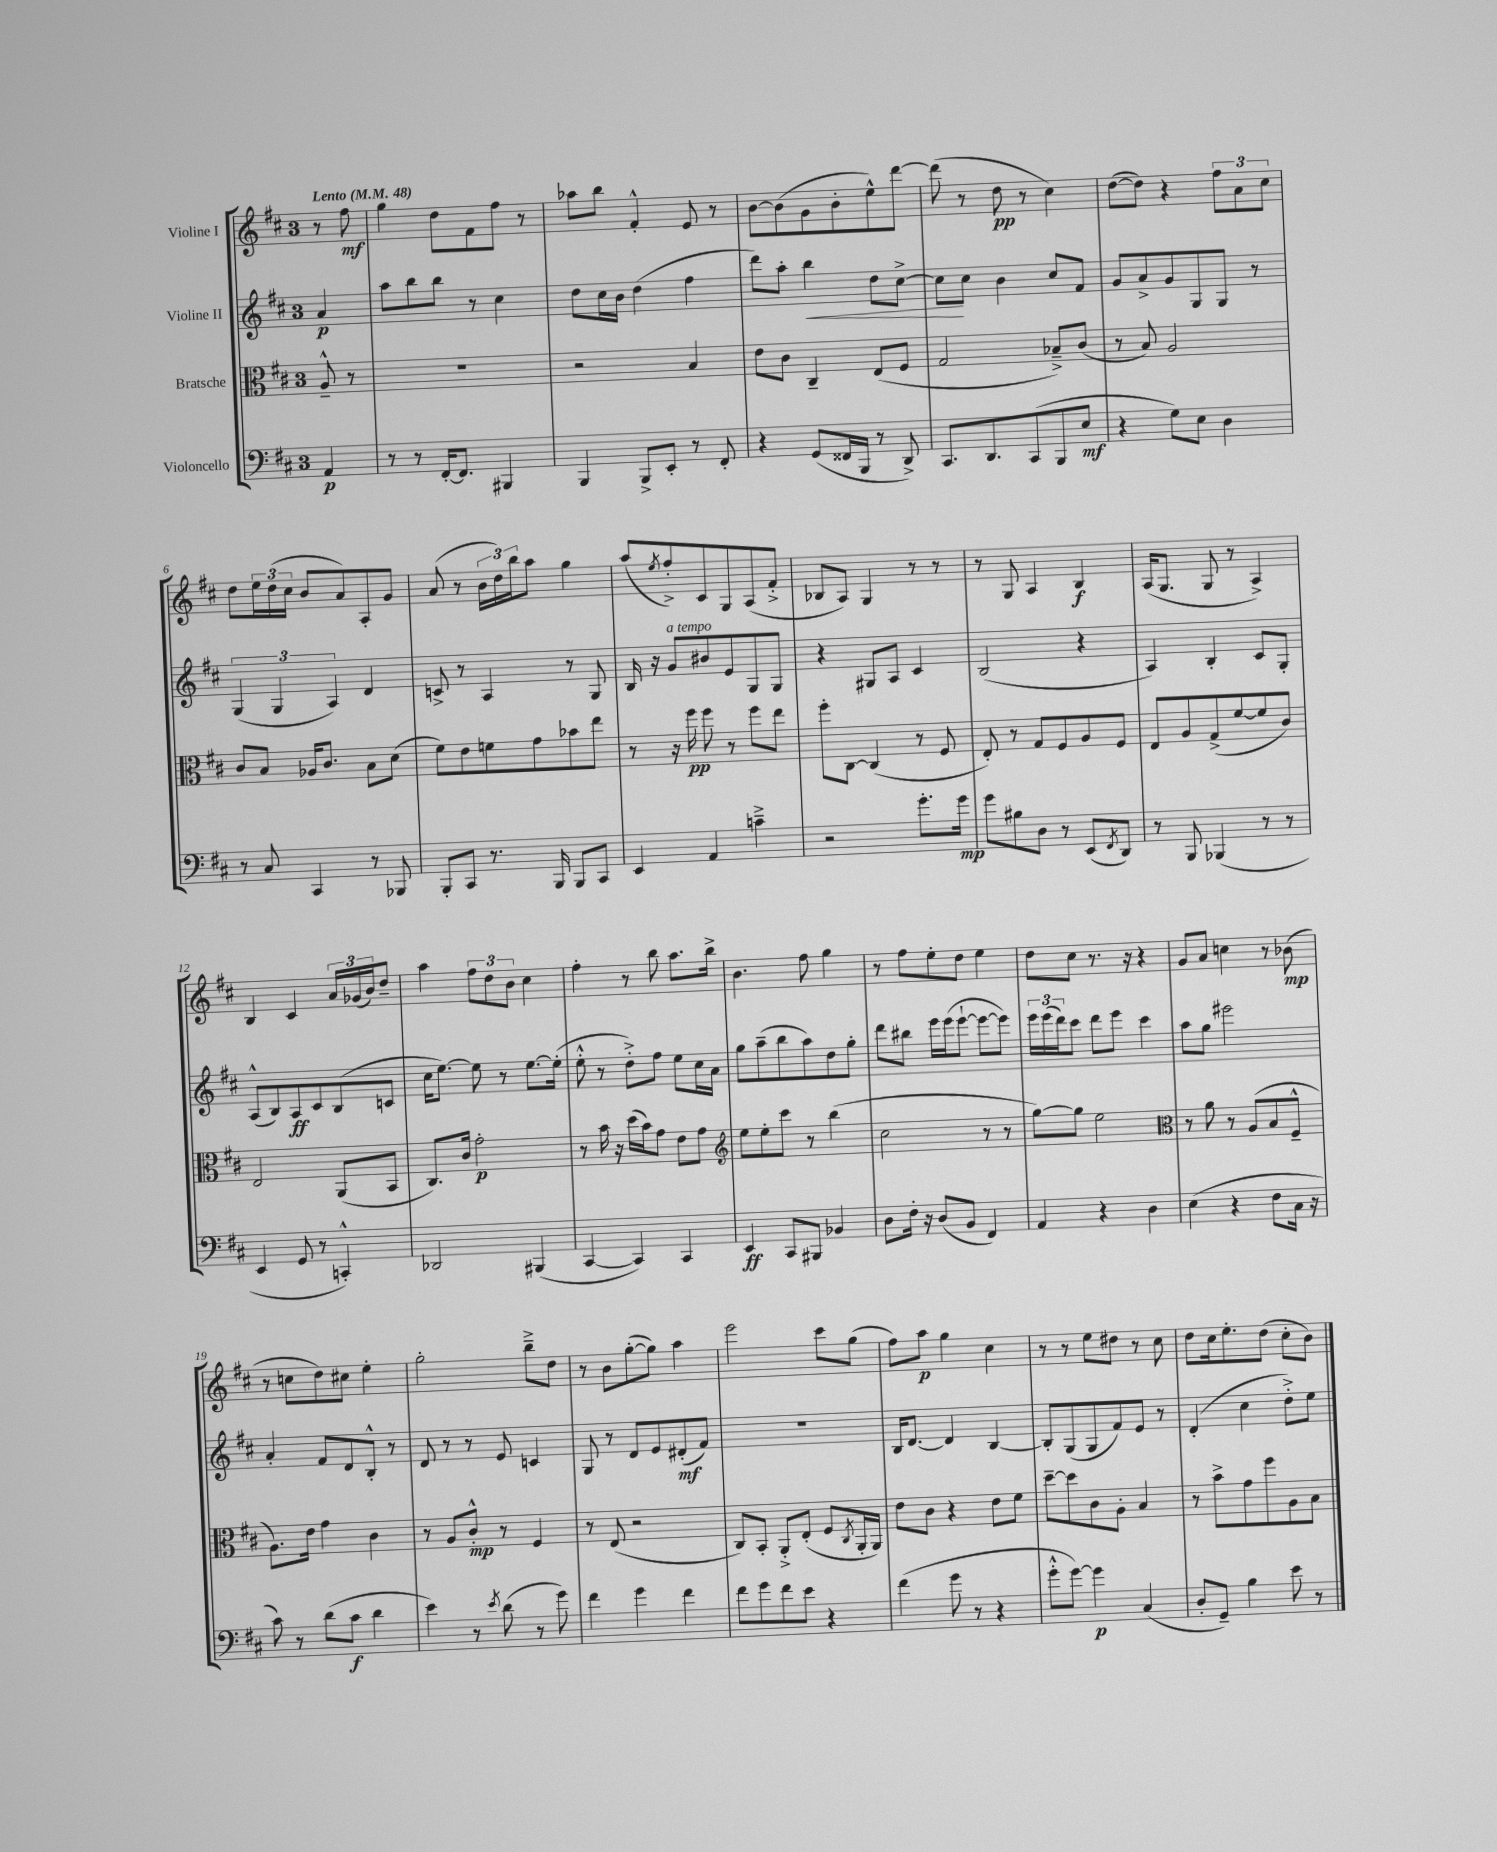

**kern	**dynam	**kern	**dynam	**kern	**dynam	**kern	**dynam
*part4	*part4	*part3	*part3	*part2	*part2	*part1	*part1
*staff4	*staff4	*staff3	*staff3	*staff2	*staff2	*staff1	*staff1
*I"Violoncello	*	*I"Bratsche	*	*I"Violine II	*	*I"Violine I	*
*clefF4	*	*clefC3	*	*clefG2	*	*clefG2	*
*k[f#c#]	*	*k[f#c#]	*	*k[f#c#]	*	*k[f#c#]	*
*M3/4	*	*M3/4	*	*M3/4	*	*M3/4	*
*MM48	*	*MM48	*	*MM48	*	*MM48	*
=	=	=	=	=	=	=	=
!	!	!	!	!	!	!LO:TX:a:B:t=Lento	!
4AA/	p	8A~^^/	.	4a/	p	8r	.
.	.	8r	.	.	.	8ff#\	mf
=1	=1	=1	=1	=1	=1	=1	=1
8r	.	2.r	.	8aa\L	.	4gg\	.
8r	.	.	.	8bb\	.	.	.
[16FF#'/KL	.	.	.	8bb\J	.	8dd\L	.
8.FF#/J]	.	.	.	.	.	.	.
.	.	.	.	8r	.	8f#\	.
4BBB#X/	.	.	.	4cc#\	.	8ff#\J	.
.	.	.	.	.	.	8r	.
=2	=2	=2	=2	=2	=2	=2	=2
4BBB/	.	2r	.	8dd\L	.	8aa-X\L	.
.	.	.	.	16cc#\L	.	8bb\J	.
.	.	.	.	16b\JJ	.	.	.
8BBB^/L	.	.	.	(4dd\	.	4f#'^^/	.
8EE'/J	.	.	.	.	.	.	.
8r	.	4B/	.	4ff#\	.	8e/	.
8FF#'/	.	.	.	.	.	8r	.
=3	=3	=3	=3	=3	=3	=3	=3
4r	.	8e\L	.	8ddd\L)	.	[8b\L	.
.	.	8c#\J	.	8aa'\J	.	(8b\]	.
!	!	!	!	!	!LO:HP:b	!	!
(8GG/L	.	4C#~/	.	4bb\	<	8g\	.
16FF##X/L	.	.	.	.	.	8b'\	.
16BBB/JJ	.	.	.	.	.	.	.
8r	.	(8E/L	.	8dd\L	.	8ee^^\)	.
8DD^/)	.	8F#/J	.	[8cc#^\J	.	[8ddd\J	.
=4	=4	=4	=4	=4	=4	=4	=4
8.CC#/L	.	2G/	.	8cc#\L]	.	(8ddd\]	.
.	.	.	.	8cc#\J	[	8r	.
8.DD/	.	.	.	.	.	.	.
.	.	.	.	4b\	.	8dd\	pp
(8CC#/	.	.	.	.	.	8r	.
8BBB/	.	8B-X~^/L)	.	8cc#/L	.	4cc#\)	.
8E/J	mf	(8c#/J	.	8f#/J	.	.	.
=5	=5	=5	=5	=5	=5	=5	=5
4r	.	8r	.	8g/L	.	([8dd\L	.
.	.	8B/)	.	8a^/	.	8dd\J])	.
8G\L)	.	2A/	.	8g/	.	4r	.
8E\J	.	.	.	8G/	.	.	.
4D\	.	.	.	8G/J	.	12ff#\L	.
.	.	.	.	.	.	12a\	.
.	.	.	.	8r	.	.	.
.	.	.	.	.	.	12cc#\J	.
!!LO:LB:g=z
=6	=6	=6	=6	=6	=6	=6	=6
8r	.	8c#/L	.	(6G/	.	8dd\L	.
8C#/	.	8B/J	.	.	.	24ee\L	.
.	.	.	.	6G/	.	(24dd\	.
.	.	.	.	.	.	24cc#\JJ	.
4CC#/	.	16A-X/KL	.	.	.	8b/L	.
.	.	8.c#/J	.	.	.	.	.
.	.	.	.	6A/)	.	.	.
.	.	.	.	.	.	8a/)	.
8r	.	8B\L	.	4d/	.	8A'/	.
8BBB-X/	.	(8d\J	.	.	.	8g/J	.
=7	=7	=7	=7	=7	=7	=7	=7
8BBB'/L	.	8f#\L)	.	8cn^/	.	(8a/	.
8CC#/J	.	8e\	.	8r	.	8r	.
8.r	.	8fn\	.	4A/	.	24b\LL	.
.	.	.	.	.	.	24dd\)	.
.	.	.	.	.	.	24bb\J	.
.	.	8g\	.	.	.	8aa\J	.
16BBB/	.	.	.	.	.	.	.
8BBB/L	.	8b-X\	.	8r	.	4gg\	.
8CC#/J	.	8ee\J	.	8G/	.	.	.
=8	=8	=8	=8	=8	=8	=8	=8
4EE/	.	8r	.	16B/	.	(8aa/L	.
.	.	.	.	16r	.	.	.
.	.	.	.	.	.	8qee/	.
!	!	!	!	!LO:TX:a:i:t=a tempo	!	!	!
.	.	16r	.	8g/L	.	8ff#'^/)	.
.	.	16ff#\	pp	.	.	.	.
4AA/	.	8ff#\	.	8b#X/	.	8c#/	.
.	.	8r	.	8e/	.	8G/	.
4cn~^\	.	8ff#\L	.	8G/	.	(8A/	.
.	.	8ee\J	.	8G/J	.	8f#'^/J	.
=9	=9	=9	=9	=9	=9	=9	=9
2r	.	8ff#'\L	.	4r	.	8B-X/L	.
.	.	[8C#\J	.	.	.	8A/J)	.
.	.	(4C#/]	.	8G#X/L	.	4G/	.
.	.	.	.	8A/J	.	.	.
8.g'\L	.	8r	.	4c#/	.	8r	.
.	.	8F#/	.	.	.	8r	.
16g\Jk	mp	.	.	.	.	.	.
=10	=10	=10	=10	=10	=10	=10	=10
8g\L	.	8E'/)	.	(2B/	.	8r	.
8B#X\	.	8r	.	.	.	8G/	.
8D\J	.	8G/L	.	.	.	4A/	.
8r	.	8F#/	.	.	.	.	.
(8EE/L	.	8A/	.	4r	.	4B/	f
8qFF#/	.	.	.	.	.	.	.
8DD/J)	.	8F#/J	.	.	.	.	.
=11	=11	=11	=11	=11	=11	=11	=11
8r	.	8E/L	.	4A/)	.	(16A/KL	.
.	.	.	.	.	.	8.G/J	.
8BBB/	.	8A/	.	.	.	.	.
(4BBB-X/	.	(8G^/	.	4B'/	.	8G/	.
.	.	[8f#/	.	.	.	8r	.
8r	.	8f#/]	.	8c#/L	.	4A^/)	.
8r	.	8c#/J)	.	8G'/J	.	.	.
!!LO:LB:g=z
=12	=12	=12	=12	=12	=12	=12	=12
4EE/	.	2E/	.	(8A^^/L	.	4B/	.
.	.	.	.	8B/)	.	.	.
8GG/	.	.	.	8A/	ff	4c#/	.
8r	.	.	.	8c#/	.	.	.
4CCn'^^/)	.	(8AA/L	.	(8B/	.	24a/LL	.
.	.	.	.	.	.	(24g-X/	.
.	.	.	.	.	.	24b/J)	.
.	.	8BB/J	.	8cn/J	.	8dd~/J	.
=13	=13	=13	=13	=13	=13	=13	=13
2DD-X/	.	8.C#/L)	.	16cc#\KL	.	4aa\	.
.	.	.	.	[8.ee\J)	.	.	.
.	.	16c#/Jk	.	.	.	.	.
.	.	2g'\	p	8ee\]	.	12ff#\L	.
.	.	.	.	.	.	12dd\	.
.	.	.	.	8r	.	.	.
.	.	.	.	.	.	12b\J	.
(4BBB#X/	.	.	.	[8.ee\L	.	4cc#\	.
.	.	.	.	(16ee'\Jk]	.	.	.
=14	=14	=14	=14	=14	=14	=14	=14
[4CC#/	.	8r	.	8ee'^^\	.	4ff#'\	.
.	.	16b\	.	8r	.	.	.
.	.	16r	.	.	.	.	.
4CC#/])	.	(16dd\LL	.	8dd'^\L)	.	8r	.
.	.	16b\J)	.	.	.	.	.
.	.	8g\J	.	8ff#\J	.	8bb\	.
4CC#/	.	8e\L	.	8ee\L	.	8.aa\L	.
.	.	8g\J	.	16cc#\L	.	.	.
.	.	.	.	16a\JJ	.	16bb^\Jk	.
=15	=15	=15	=15	=15	=15	=15	=15
*	*	*clefG2	*	*	*	*	*
4EE/	ff	8ee\L	.	8gg\L	.	4.b\	.
.	.	8ee'\	.	(8aa~\	.	.	.
8CC#/L	.	8ccc#\J	.	8bb\	.	.	.
8BBB#X/J	.	8r	.	8aa\)	.	8ff#\	.
4BB-X/	.	(4bb\	.	8dd\	.	4gg\	.
.	.	.	.	8gg'\J	.	.	.
=16	=16	=16	=16	=16	=16	=16	=16
8D\L	.	2cc#\	.	8ddd\L	.	8r	.
16F#'\Jk	.	.	.	8bb#X\J	.	8ff#\L	.
16r	.	.	.	.	.	.	.
(8D/L	.	.	.	16eee\LL	.	8ee'\	.
.	.	.	.	(16eee\J	.	.	.
8BB/J	.	.	.	[8eee`\J	.	8dd\J	.
4FF#/)	.	8r	.	8eee\L_	.	4ee\	.
.	.	8r	.	8eee\J])	.	.	.
=17	=17	=17	=17	=17	=17	=17	=17
4AA/	.	[8gg\L)	.	24eee\LL	.	8dd\L	.
.	.	.	.	(24eee\	.	.	.
.	.	.	.	24ddd\J)	.	.	.
.	.	8gg\J]	.	8ccc#\J	.	8cc#\J	.
4r	.	2ee\	.	8ddd\L	.	8.r	.
.	.	.	.	8eee\J	.	.	.
.	.	.	.	.	.	16r	.
4D\	.	.	.	4ccc#\	.	4r	.
=18	=18	=18	=18	=18	=18	=18	=18
*	*	*clefC3	*	*	*	*	*
(4E\	.	8r	.	8aa\L	.	8g/L	.
.	.	8a\	.	8gg\J	.	8a/J	.
4r	.	8r	.	2eee#X\	.	4ccn\	.
.	.	(8A/L	.	.	.	.	.
8F#\L	.	8B/	.	.	.	8r	.
16C#\Jk	.	8F#~^^/J	.	.	.	(8b-X\	mp
16r	.	.	.	.	.	.	.
!!LO:LB:g=z
=19	=19	=19	=19	=19	=19	=19	=19
8c#\)	.	8.A\L)	.	4a'/	.	8r	.
8r	.	.	.	.	.	8ccn\L	.
.	.	16e\Jk	.	.	.	.	.
(8d\L	.	4g\	.	8f#/L	.	8dd\)	.
8c#\J	f	.	.	8d/	.	8cc#X\J	.
4d\	.	4c#\	.	8B'^^/J	.	4ee'\	.
.	.	.	.	8r	.	.	.
=20	=20	=20	=20	=20	=20	=20	=20
4e\)	.	8r	.	8d/	.	2gg'\	.
.	.	8A/L	.	8r	.	.	.
8r	.	8c#'^^/J	mp	8r	.	.	.
8qe/	.	.	.	.	.	.	.
(8d\	.	8r	.	8e/	.	.	.
8r	.	4F#/	.	4cn/	.	8bb~^\L	.
8g\)	.	.	.	.	.	8dd\J	.
=21	=21	=21	=21	=21	=21	=21	=21
4f#\	.	8r	.	8G/	.	8r	.
.	.	(8E/	.	8r	.	8b\L	.
4g\	.	2r	.	8d/L	.	([8gg'\	.
.	.	.	.	8e/	.	8gg\J])	.
4f#\	.	.	.	(8d#X'/	mf	4aa\	.
.	.	.	.	8f#/J)	.	.	.
=22	=22	=22	=22	=22	=22	=22	=22
8f#\L	.	8C#/L)	.	2.r	.	2eee\	.
8g\	.	8BB'/J	.	.	.	.	.
8f#\	.	8AA'^/L	.	.	.	.	.
8e\J	.	(8E'/J	.	.	.	.	.
4r	.	8F#/L	.	.	.	8ccc#\L	.
.	.	8qC#/	.	.	.	.	.
.	.	16AA'/L	.	.	.	(8gg\J	.
.	.	16AA/JJ)	.	.	.	.	.
=23	=23	=23	=23	=23	=23	=23	=23
(4f#\	.	8e\L	.	16B/KL	.	8ff#\L)	.
.	.	.	.	[8.d/J	.	.	.
.	.	8c#\J	.	.	.	8aa\J	p
8g\	.	4r	.	4d/]	.	4gg\	.
8r	.	.	.	.	.	.	.
4r	.	8e\L	.	[4B/	.	4cc#\	.
.	.	8f#\J	.	.	.	.	.
=24	=24	=24	=24	=24	=24	=24	=24
8g'^^\L	.	[8dd~\L	.	8B'/L]	.	8r	.
[8g\J)	.	8dd\]	.	(8G/	.	8r	.
4g\]	p	8c#\	.	8G/	.	8ee\L	.
.	.	8A'\J	.	8f#/)	.	8dd#X\J	.
(4C#/	.	4B/	.	8e/J	.	8r	.
.	.	.	.	8r	.	8cc#\	.
=25	=25	=25	=25	=25	=25	=25	=25
8D'/L	.	8r	.	(4d'/	.	8dd\L	.
8GG~/J)	.	8b^\L	.	.	.	16cc#\k	.
.	.	.	.	.	.	8.ee'\	.
4B\	.	8g\	.	4cc#\	.	.	.
.	.	8ff#\	.	.	.	(8dd\J	.
8e\	.	8A\	.	8dd'^\L)	.	8cc#'\L	.
8r	.	8B\J	.	8ee\J	.	8b\J)	.
==	==	==	==	==	==	==	==
*-	*-	*-	*-	*-	*-	*-	*-
